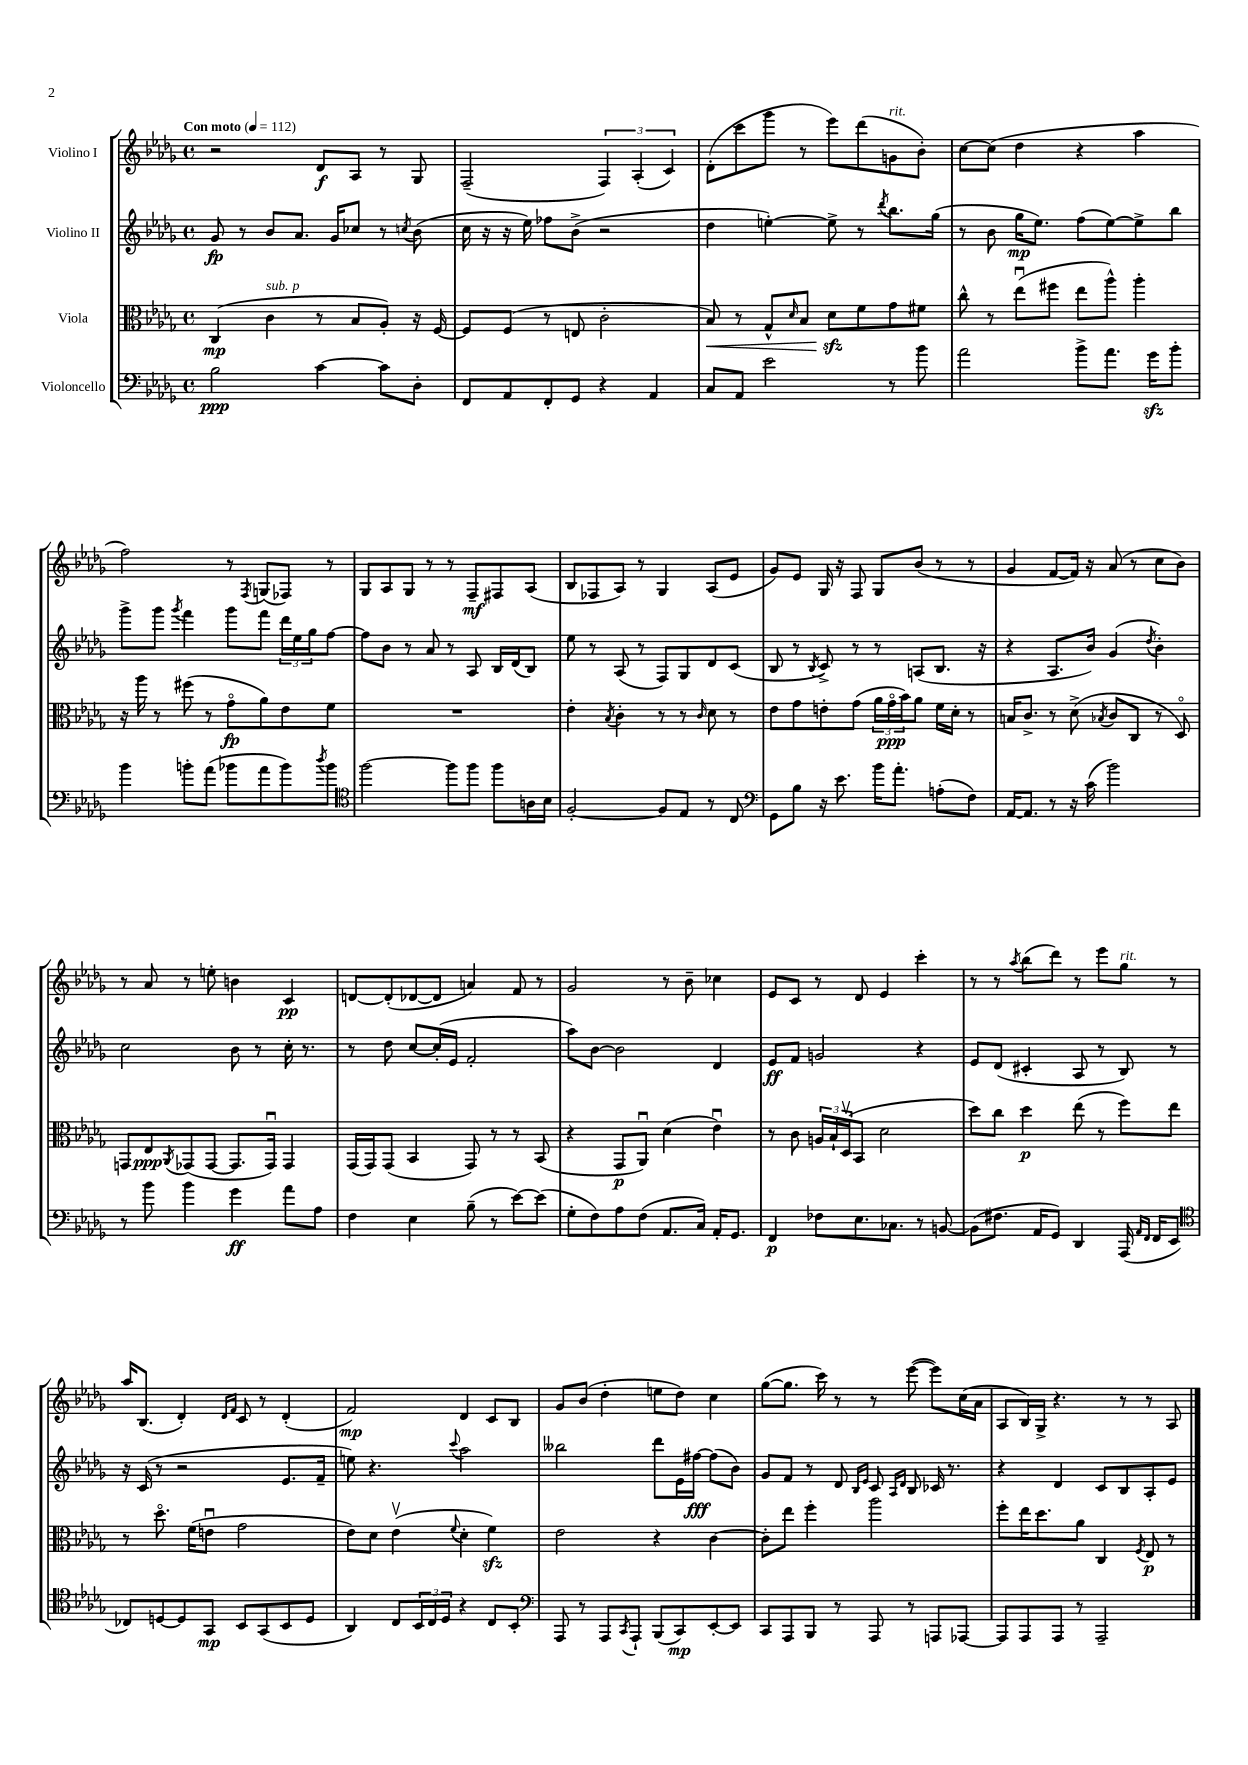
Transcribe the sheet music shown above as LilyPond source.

<<
\new StaffGroup <<
\new Staff = "s0" \with { instrumentName = "Violino I" } {
    \clef treble \key des \major \defaultTimeSignature \time 4/4 \tempo "Con moto" 4 = 112
    r2 des'8\f aes8 r8 ges8 |
    f2--( \tuplet 3/2 { f4) aes4-.( c'4) } |
    des'8-.( c'''8 ges'''8 r8 ees'''8) des'''8( g'8^\markup { \italic "rit." } bes'8-.) |
    c''8~ c''8( des''4 r4 aes''4 |
    f''2) r8 \acciaccatura { f8 } g8( fes8) r8 |
    ges8 aes8 ges8 r8 r8 f8--\mf fis8 aes8( |
    bes8 fes8 aes8) r8 ges4 aes8( ees'8 |
    ges'8) ees'8 ges16 r16 f8 ges8 bes'8( r8 r8 |
    ges'4 f'8~ f'16) r16 aes'8( r8 c''8 bes'8) |
    r8 aes'8 r8 e''8-. b'4 c'4\pp |
    d'8~ d'8-.( des'8~ des'8 a'4) f'8 r8 |
    ges'2 r8 bes'8-- ces''4 |
    ees'8 c'8 r8 des'8 ees'4 c'''4-. |
    r8 r8 \acciaccatura { aes''8 } bes''8( des'''8) r8 ees'''8 ges''8^\markup { \italic "rit." } r8 |
    aes''16 bes8.( des'4-.) \grace { des'16 f'16 } c'8 r8 des'4-.( |
    f'2\mp) des'4 c'8 bes8 |
    ges'8 bes'8( des''4-. e''8 des''8) c''4 |
    ges''8~( ges''8. c'''16) r8 r8 ees'''8~( ees'''8) c''16( aes'16 |
    aes8 bes16) ges16-> r4. r8 r8 aes8 \bar "|." |
}
\new Staff = "s1" \with { instrumentName = "Violino II" } {
    \clef treble \key des \major \defaultTimeSignature \time 4/4
    ges'8\fp r8 bes'8 aes'8. ges'16 ces''8 r8 \acciaccatura { c''8 } bes'8( |
    c''16 r16 r16 ees''16) fes''8 bes'8->( r2 |
    des''4 e''4~-.) e''8-> r8 \acciaccatura { des'''8 } bes''8. ges''16( |
    r8 bes'8 ges''16\mp ees''8.) f''8( ees''8~) ees''8-> bes''8 |
    ges'''8-> ges'''8 \acciaccatura { ges'''8 } f'''4 ges'''8 f'''8 \tuplet 3/2 { des'''16 ees''16 ges''16 } f''8~ |
    f''8 bes'8 r8 aes'8 r8 aes8 bes16 des'16( bes8) |
    ees''8 r8 aes8( r8 f8) ges8 des'8 c'8( |
    bes8 r8 \acciaccatura { bes8 } c'8->) r8 r8 a8( bes8. r16 |
    r4 aes8. bes'16) ges'4( \acciaccatura { des''8 } bes'4-.) |
    c''2 bes'8 r8 c''16-. r8. |
    r8 des''8 c''8~ c''16-.( ees'16 f'2-. |
    aes''8) bes'8~ bes'2 des'4 |
    ees'8\ff f'8 g'2 r4 |
    ees'8 des'8( cis'4-. aes8 r8 bes8) r8 |
    r16 c'16( r8 r2 ees'8. f'16-- |
    e''8) r4. \appoggiatura { c'''8 } aes''2 |
    beses''2 des'''8 ees'16 fis''16~\fff fis''8( bes'8) |
    ges'8 f'8 r8 des'8 \grace { bes16 ees'16 } c'8 \grace { aes16 des'16 } bes8 ces'16 r8. |
    r4 des'4 c'8 bes8 aes8-. ees'8 \bar "|." |
}
\new Staff = "s2" \with { instrumentName = "Viola" } {
    \clef alto \key des \major \defaultTimeSignature \time 4/4
    c4\mp( c'4^\markup { \italic "sub. p" } r8 bes8 aes8-.) r16 f16~ |
    f8 f8( r8 e8 c'2-. |
    bes8\<) r8 ges8-^ \grace { des'16 } bes8 des'8\sfz\! f'8 ges'8 fis'8 |
    c''8-^ r8 ees''8\downbow( fis''8 ees''8 aes''8-^) aes''4-. |
    r16 aes''16 r8 fis''8( r8 ges'8\flageolet\fp aes'8) ees'8 f'8 |
    R1 |
    ees'4-. \acciaccatura { bes8 } c'4-. r8 r8 \grace { c'16 } des'8 r8 |
    ees'8 ges'8 e'8-. ges'8( \tuplet 3/2 { aes'16 ges'16\flageolet\ppp bes'16) } aes'8 f'16 des'16-. r8 |
    b16 c'8.-> r8 des'8->( \acciaccatura { bes8 } c'8 c8 r8 des8\flageolet) |
    g,8 ees8\ppp \acciaccatura { aes,8 } ges,8( ges,8~ ges,8. ges,16\downbow) ges,4 |
    ges,16( ges,16) ges,8( bes,4 ges,8) r8 r8 bes,8( |
    r4 ges,8\p aes,8\downbow) des'4( ees'4\downbow) |
    r8 c'8 \tuplet 3/2 { a16 bes16-! des16\upbow( } bes,8 des'2 |
    des''8) c''8 des''4\p ees''8( r8 f''8) ees''8 |
    r8 des''8.\flageolet f'16( e'8\downbow ges'2 |
    ees'8) des'8 ees'4\upbow( \appoggiatura { f'8 } des'4-. f'4\sfz) |
    ees'2 r4 c'4~ |
    c'8-. ees''8 f''4-. aes''2 |
    f''8-. ees''16 des''8. aes'8 c4 \acciaccatura { f8 } ees8\p r8 \bar "|." |
}
\new Staff = "s3" \with { instrumentName = "Violoncello" } {
    \clef bass \key des \major \defaultTimeSignature \time 4/4
    bes2\ppp c'4~ c'8 des8-. |
    f,8 aes,8 f,8-. ges,8 r4 aes,4 |
    c8 aes,8 ees'2 r8 bes'8 |
    aes'2 bes'8-> aes'8. ges'16\sfz bes'8-. |
    bes'4 b'8-. aes'8( bes'8 aes'8 bes'8) \acciaccatura { des''8 } bes'8 |
    \clef tenor f''2~ f''8 f''8 f''8 a16 bes16 |
    f2~-. f8 ees8 r8 c8 |
    \clef bass ges,8 bes8 r16 ees'8. bes'16 aes'8.-. a8-.( f8) |
    aes,16~ aes,8. r8 r16 c'16( bes'2) |
    r8 bes'8 bes'4 ges'4\ff aes'8 aes8 |
    f4 ees4 bes8--( r8 ees'8~) ees'8( |
    ges8-. f8) aes8 f8( aes,8. c16) aes,16-. ges,8. |
    f,4\p fes8 ees8. ces8. r8 b,8~ |
    b,8( fis8. aes,16 ges,8) des,4 aes,,16( \grace { aes,16 f,16 } f,16 ees,8 |
    \clef tenor ces8) d8~ d8 ges,8\mp bes,8 ges,8( bes,8 d8 |
    aes,4) c8 \tuplet 3/2 { bes,16 c16 des16 } r4 c8 bes,8-. |
    \clef bass aes,,8 r8 aes,,8 \acciaccatura { c,8 } aes,,8-! bes,,8( c,8\mp) ees,8~-. ees,8 |
    c,8 aes,,8 bes,,8 r8 aes,,8 r8 a,,8 aes,,8~ |
    aes,,8 aes,,8 aes,,8 r8 aes,,2-- \bar "|." |
}
>>
>>
\layout { \context { \Score \remove "Bar_number_engraver" } }
